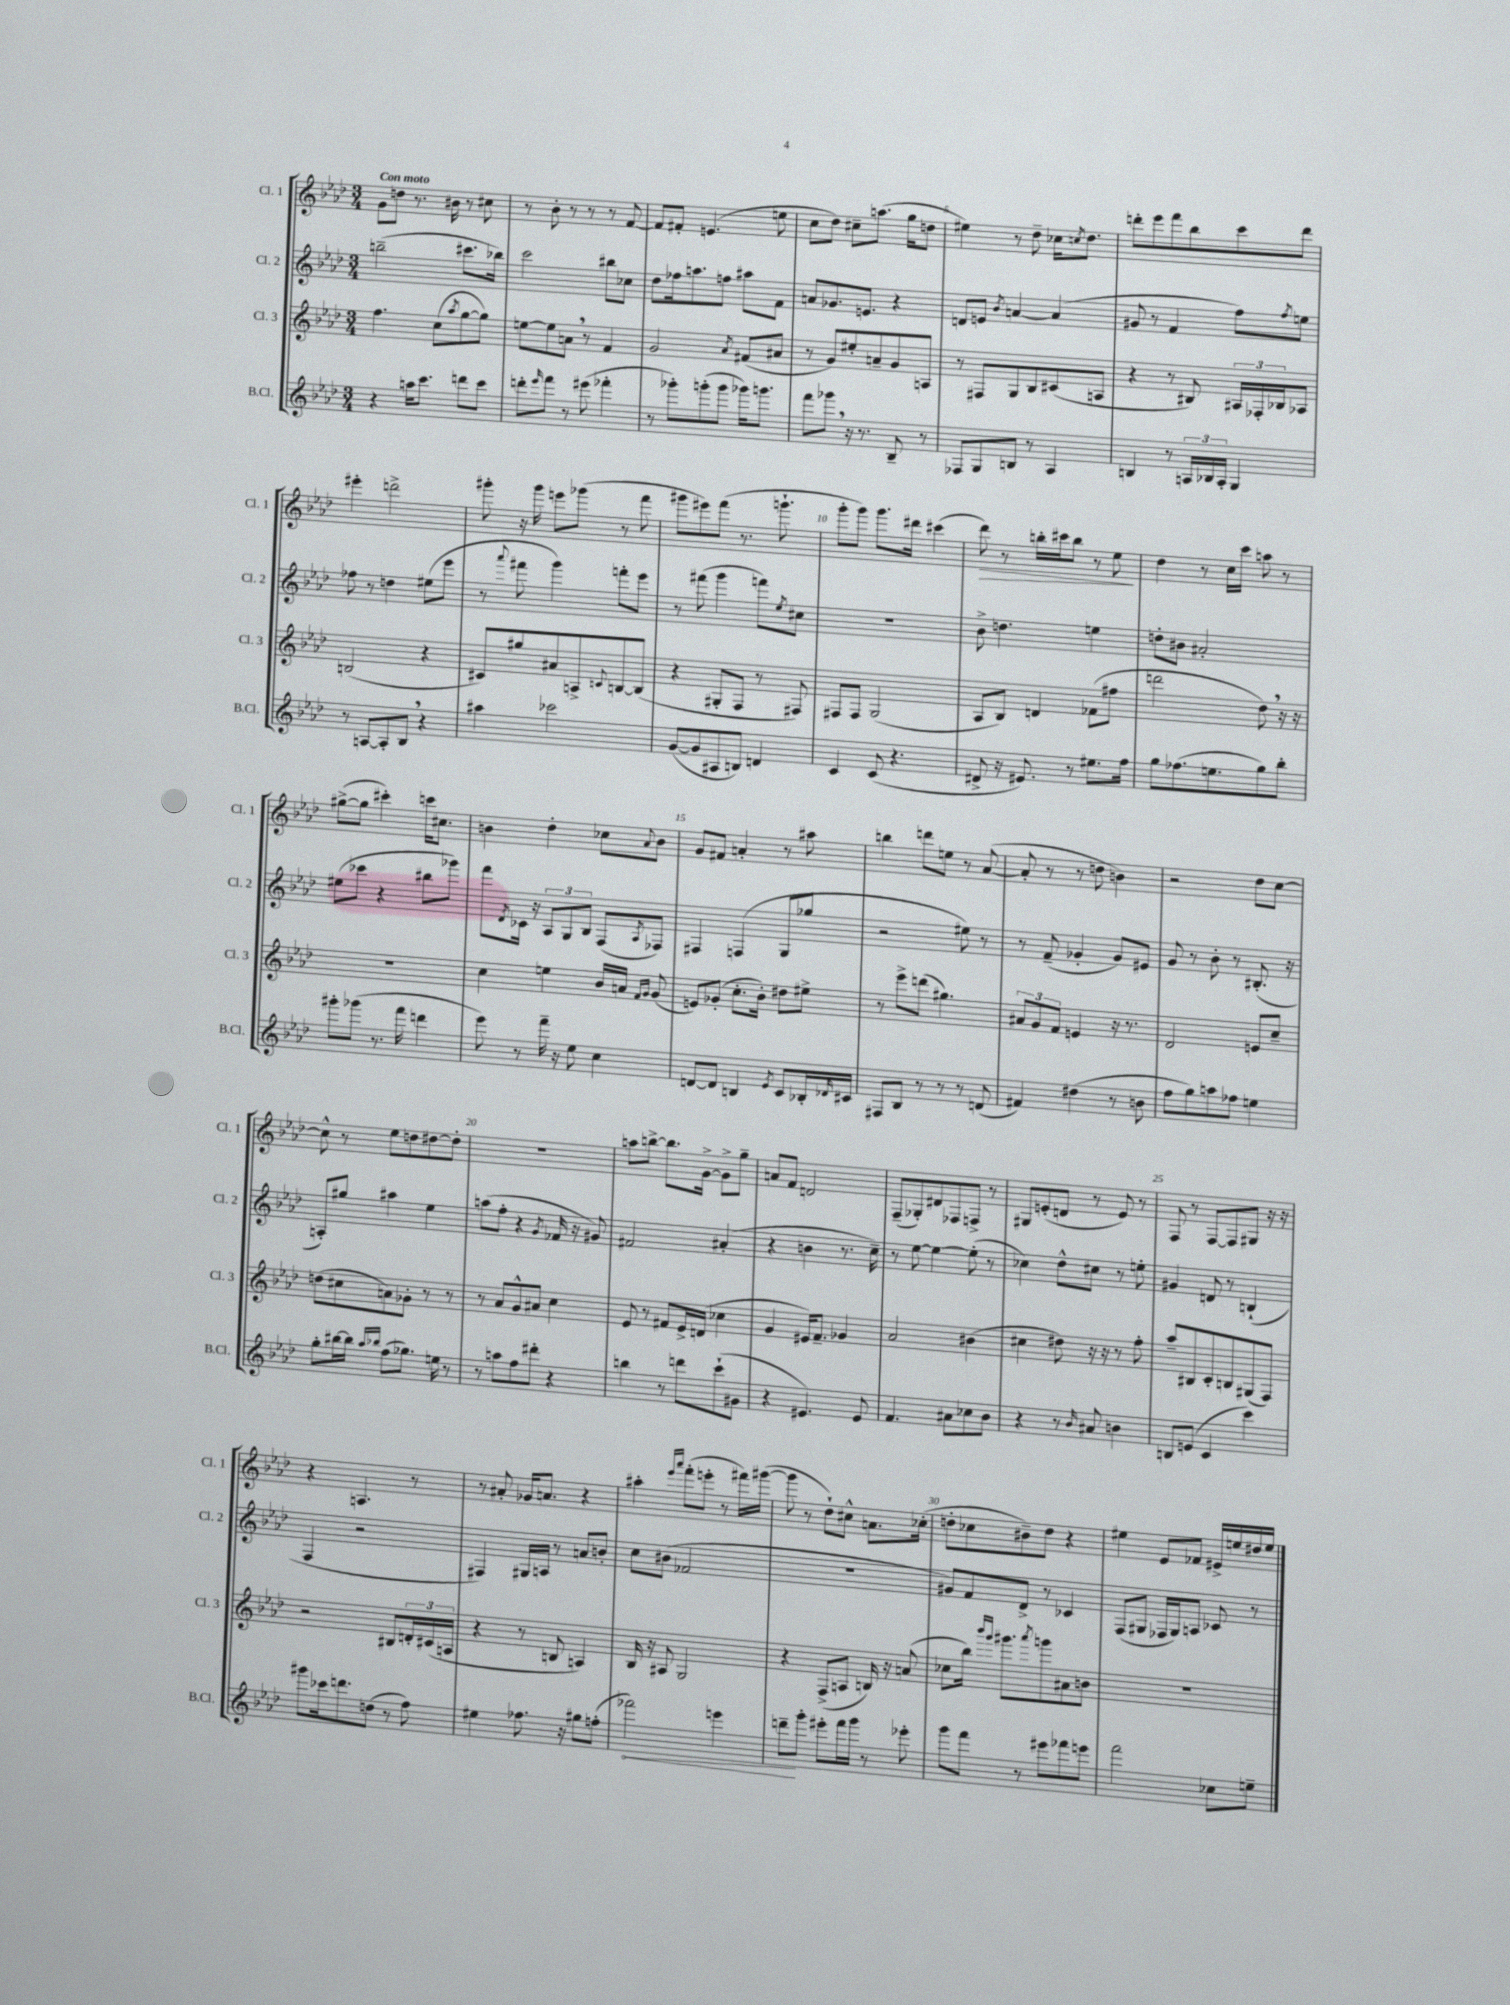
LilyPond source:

<<
\new StaffGroup <<
\new Staff = "s0" \with { instrumentName = "Cl. 1" shortInstrumentName = "Cl. 1" } {
    \clef treble \key aes \major \numericTimeSignature \time 3/4 \tempo "Con moto"
    g'8 d''8 r8. bis'16 r8 cis''8 |
    r8 bes'8-. r8 r8 r8 f'8~ |
    f'8 fis'8-. e'4.( e''8 |
    c''8 des''8) cis''8-- a''8.( g''16 d''8 |
    eis''4) r8 des''8-- ces''16 \acciaccatura { c''8 } des''8. |
    d'''8-. ees'''8 f'''8 bes''8 c'''8 d'''8 |
    eis'''4-. d'''2-> |
    gis'''8-. r16 gis'''16 e'''8 ges'''8( r8 f'''8 |
    gis'''8 eis'''8) f'''8( r8. g'''8.-! |
    g'''8-. g'''8) g'''8. dis'''16 cis'''4( |
    des'''8\>) r8 b''16-. cis'''16 b''8 r8 ees''8\! |
    des''4 r8 c''16 c'''16 a''8 r8 |
    gis''8~->( gis''8 cis'''4-.) c'''16 cis''8. |
    b'4 des''4-. ces''8 \appoggiatura { aes'8 } b'8 |
    g'8 fis'8 a'4-. r8 ais''8 |
    b''4 d'''8 e''8 r8 aes'8~( |
    aes'8-. r8 r8 d''8 b'4) |
    r2 des''8 c''8~ |
    c''8-^ r8 ees''8 d''8 dis''8~ dis''8-. |
    r2. |
    a''8 b''8~-> b''8. g'16~-> g'8-> g''8-- |
    a'8 f'8 d'2 |
    f8--( ges8-.) dis'8 fes8 f8-> r8 |
    gis8 e'8-.( d'8 r8 e'8) r8 |
    f8 r8 f8~ f8 gis8 r16 r16 |
    r4 a4. r8 |
    r8 ais'8-. ges'16 a'8. r4 |
    ais''4-. \grace { ees'''16 aes'''16 } f'''8-.( e'''8-. r8 fis'''16) gis'''16~( |
    gis'''8 r8 des''8-!) cis''8-^ a'8. ces''16-.( |
    d''8-. ces''8 bis'8--) d''8 r4 |
    eis''4 ees'8 fes'8 eis'16-> e''16 dis''16 e''16 \bar "|." |
}
\new Staff = "s1" \with { instrumentName = "Cl. 2" shortInstrumentName = "Cl. 2" } {
    \clef treble \key aes \major \numericTimeSignature \time 3/4
    b''2--( cis'''8. bes''16) |
    c'''2 bis''8 ces''8 |
    des''8 fes''16 a''8. f''8 ais''8 f'8 |
    a'8 ges'8. e'8. r4 |
    d'8 e'8 \acciaccatura { bes'8 } a'4~ a'4( |
    gis'8 r8 f'4 f''8) \acciaccatura { f''8 } e''8 |
    fes''8 r8 d''4 eis''8( ees'''8 |
    r8 \appoggiatura { aes'''8 } fis'''8 g'''4) f'''8-. ees'''8 |
    r8 fis'''8( g'''4 f'''8) \acciaccatura { ees''8 } cis''8 |
    R2. |
    bes'8-> d''4. e''4 |
    d''8-. bis'8 ais'2-. |
    eis''8( ces'''8 r4 bis''8 ges'''8) |
    f'''8 \acciaccatura { des'8 } ces'16 r16 \tuplet 3/2 { aes8 g8 bes8 } f8( \acciaccatura { aes8 } fes8) |
    fis4 f4( g8 ges''8 |
    r2 eis''8) r8 |
    r8 f'8--( ges'4-. ges'8) eis'8 |
    g'8 r8 bes'8-. r8 bis8.-.( r16 |
    a8-.) gis''8 ais''4 ees''4 |
    a''8( f''8-. r4 \acciaccatura { g'8 } fes'16 r16 gis'8) |
    fis'2 ais'4-.( |
    r4 b'4 r8. c''16--) |
    r8 ees''8~ ees''4~ ees''8-.( r8 |
    ces''4) des''8-^ cis''8 r8 e''8-. |
    gis'4 d'8 r8 b4-!( |
    f4 r2 |
    fis4) gis16 a16 r8 a'8 b'8-. |
    c''8 bis'8( fes'2 |
    R2. |
    gis'8) f'8 des'8-> r8 ces'4 |
    f8( gis8 fes16 gis16) a8 ces'8 r8 \bar "|." |
}
\new Staff = "s2" \with { instrumentName = "Cl. 3" shortInstrumentName = "Cl. 3" } {
    \clef treble \key aes \major \numericTimeSignature \time 3/4
    f''4. c''8( \acciaccatura { aes''8 } g''8~ g''8) |
    e''8~ e''8 a'8 \breathe r8 f'4 |
    g'2 \acciaccatura { aes'8 } fis'8( ais'8 |
    r8 g'8) eis''8-. a'8-- g'8 a8 |
    r8 fis8 g8 bes8 cis'8( a8 |
    r4 r8 bis8) \tuplet 3/2 { ais16 fes16-. bes16 } aes8 |
    b2( r4 |
    cis'8) gis''8 ais'8 a8-> \appoggiatura { c'8 } b8~ b8( |
    r4 gis8-. f8 r8 fis8) |
    fis8 fis8 g2( |
    aes8 bes8) d'4 fes'8( fis''8 |
    d'''2 des''8) \breathe r16 r16 |
    R2. |
    c''4 e''4 bes'16 a'16 \grace { f'16 g'16 } g'8( |
    e'8) ges'8-.( c''8.-. bes'16-.) dis''8 eis''8-> |
    r8 ees'''8-> d'''8( gis''4.) |
    \tuplet 3/2 { ais'8 g'8 f'8 } e'4 r16 r8. |
    des'2 e'8 c''8-- |
    d''8( cis''8 a'8) ges'8-. r8 r8 |
    r8 aes'8 g'8-^ ais'8 c''4 |
    ees'8 r8 fis'8 ees'16-> d'16( ces''4 |
    g'4 eis'16) f'8.-- ges'4 |
    aes'2 bis'4( |
    cis''4 dis''8) r16 r16 r8 f''8-. |
    aes''8-- bis8 c'8-. b8 gis8( f8) |
    r2 bis8 \tuplet 3/2 { d'16-. cis'16( a16 } |
    r4 r8 b8 a4) |
    bes16 r16 ais8 g2 |
    r4 f8->( a8 b16) r16 a'8( |
    ces''8 bes''16) \grace { bes'''16 g'''16 } gis'''8. \acciaccatura { aes'''8 } g'''8 ais'8 b'8 |
    R2. \bar "|." |
}
\new Staff = "s3" \with { instrumentName = "B.Cl." shortInstrumentName = "B.Cl." } {
    \clef treble \key aes \major \numericTimeSignature \time 3/4
    r4 a''16 c'''8. d'''8 c'''8 |
    d'''8-. \grace { ees'''16 } f'''8 r8 eis'''8( fes'''4-. |
    r8 ges'''8-.) g'''8-.( g'''8 ges'''16) g'''8. |
    f'''8 ges'''8 \breathe r16 r8. bes8-- r8 |
    fes8 g8 b8 r8 aes4 |
    b4 r8 \tuplet 3/2 { a16 bes16 a16-. } g4 |
    r8 a8~ a8-. bes8 \breathe r4 |
    ais''4 ces'''2 |
    g'8~( g'8 ais8 b8) d'4 |
    c'4 c'8( r4. |
    dis'8-> r16 eis'8.) r8 eis''8. f''16 |
    g''8 fes''8.( e''8. g''8) bes''8-. |
    gis'''8-. ges'''8( r8. f'''16 d'''4 |
    ees'''8) r8 f'''16-- r16 ees''8 c''4 |
    d'8~ d'8 b4 \acciaccatura { ees'8 } c'8 bes16-. \grace { des'16 } cis'16 |
    fis8 bes8 r8 r8 r8 d'8( |
    fis'4) dis''4( r8 b'8 |
    f''8 g''8) a''8 fes''8 e''4 |
    g''8-. bis''16~ bis''16 \grace { aes''16 bes''16 } f''8( ges''8.) e''16 r8 |
    r8 a''8 f''8 dis'''8-. r4 |
    b''4 r8 d'''8 c'''8-!( gis'8 |
    r4 eis'4.) eis'8 |
    f'4. ais'8 ces''8 bes'8 |
    r4 r8 \grace { bes'16 } ais'8 b'4 |
    b8 e'8( c'4 c'''4) |
    gis'''8 ces'''16 d'''8. d''8( r8 f''8) |
    eis''4 fes''8. r16 gis''8 f''8-.( |
    \once \override Hairpin.circled-tip = ##t fes'''2\<) e'''4 |
    d'''8--\! g'''8-. eis'''8-. f'''16 g'''16 r8 ees'''8-. |
    g'''8 f'''8 r8 eis'''8 fes'''8 e'''8 |
    f'''2 ces''8 e''8-- \bar "|." |
}
>>
>>
\layout { \context { \Score \override BarNumber.break-visibility = ##(#f #t #t) barNumberVisibility = #(every-nth-bar-number-visible 5) } }
